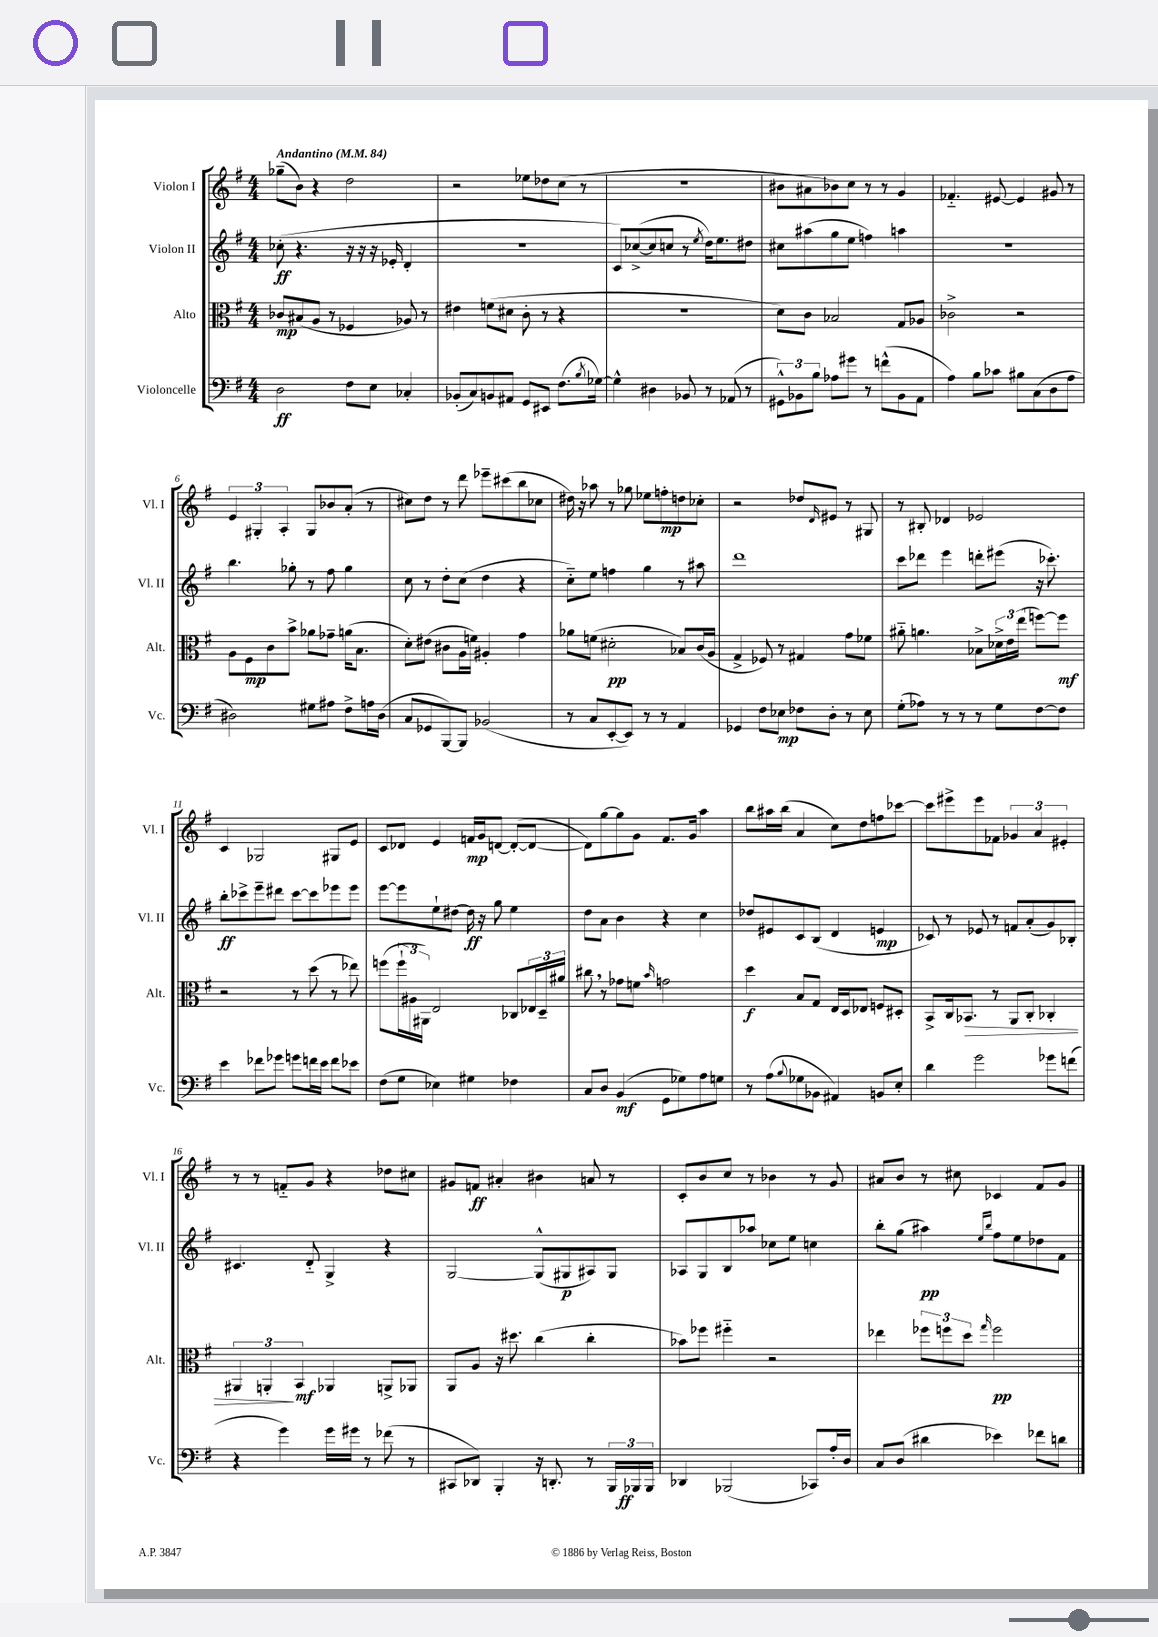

**kern	**kern	**kern	**kern
*staff4	*staff3	*staff2	*staff1
*clefF4	*clefC3	*clefG2	*clefG2
*k[f#]	*k[f#]	*k[f#]	*k[f#]
*M4/4	*M4/4	*M4/4	*M4/4
*MM84	*MM84	*MM84	*MM84
2D\	8c-/L	(8cc-'\	(8gg-~\L
.	(8B#/	4.r	8b\J)
.	8A/J	.	4r
.	8r	.	.
8F#\L	4F-/	16r	2dd\
.	.	16r	.
8E\J	.	16r	.
.	.	16e-'/	.
4C-'/	8A-/)	4d'/	.
.	8r	.	.
=	=	=	=
(8BB-'/L	4e#\	1r	2r
8C/)	.	.	.
8BB/	(8f\L	.	.
8AA#/J	8d#\J	.	.
8GG/L	8c'\	.	8ee-\L
8EE#/J	8r	.	8dd-\
(8.F#\L	4r	.	(8cc\J
.	.	.	8r
8qB/	.	.	.
[16G-\Jk)	.	.	.
=	=	=	=
4G-^^\]	1r	8c/L)	1r
.	.	([8cc-^/	.
4D#\	.	8cc-/]	.
.	.	8cc/J	.
8BB-/	.	8r	.
.	.	8qee/	.
8r	.	16dd\LK)	.
.	.	8.ee\	.
(8AA-/	.	.	.
8r	.	8dd#\J	.
=	=	=	=
12GG#^^\L)	8d\L)	8cc#\L	8b#\L
12BB-\	.	.	.
.	8c\J	(8aa#\	8a#\
12B\J	.	.	.
8A-\L	2B-/	8gg\	8b-\)
8g#\J	.	8ee\J	8cc\J
8r	.	4ff\)	8r
(8f^^\L	.	.	8r
8BB-\	8G/L	4aa\	4g/
8AA\J	8A-/J	.	.
=	=	=	=
4A\)	2c-^\	1r	4.f-'~/
8B\L	.	.	.
8c-\J	.	.	[8e#/
8B#\L	2r	.	4e#/]
(8C\	.	.	.
8D\	.	.	8g#/
8A\J	.	.	8r
=	=	=	=
2D#\)	8A\L	4.bb\	6e/
.	8F#\	.	.
.	.	.	6G#'/
.	8c\	.	.
.	.	.	6A'/
.	8b^\J	8gg-'\	.
8G#\L	8a-\L	8r	8G#/L
8A#\J	8g-~\J	8ff#\	8b-/
8F#^\L	(16a\LK	4gg-\	(8a'/J
.	8.B\J	.	.
16A\L	.	.	8r
(16D#\JJ	.	.	.
=	=	=	=
8C/L	8d'\L)	8cc\	8cc#\L)
8GG-/	(8e#\J	8r	8dd\J
[8BBB/)	8c#\L	8dd'\L	8r
8BBB/]J	16A\L	(8cc\J	8ddd\
.	16f\JJ)	.	.
(2BB-/	4A#'/	4dd\	8eee-~\L
.	.	.	(8ccc#\
.	4g\	4r	8bb\
.	.	.	8cc-\J
=	=	=	=
8r	8a-\L	8cc'~\L)	16dd#\)
.	.	.	16r
8C/L	(8f\J	8ee\J	8aa-\
[8EE'/	2d#'\	4ff\	8r
8EE/]J)	.	.	8gg-\
8r	.	4gg\	8ee-\L
8r	.	.	8ff'\
4AA/	8B-/L)	8r	8dd\
.	(16c/L	8aa#\	8cc-'\J
.	16A/JJ	.	.
=	=	=	=
4GG-/	4G^/	1ddd	2r
8F#\L	8F-/)	.	.
8E-\J	8r	.	.
8F-\L	4G#/	.	8dd-/L
.	.	.	16qqd/
8D'\J	.	.	8e#/J
8r	8g\L	.	8r
8E-\	8f-\J	.	8G#/
=	=	=	=
(8G'\L	8a#'~\	8ccc\L	8r
8A-\J)	4.a\	8ddd-\J	8B#'/
8r	.	4eee\	4d-/
8r	.	.	.
8r	8B-^\L	8ddd'\L	2e-/
8G\L	24d-^\L	(8eee#\J	.
.	24e\	.	.
.	(24ee\JJ	.	.
[8F#\	[8ff\L)	16r	.
.	.	8.ccc-'\)	.
8F#\]J	8ff\]J	.	.
=	=	=	=
4e\	2r	8bb'\L	4c/
.	.	8ccc-^\	.
8f-\L	.	8eee~\	2G-/
8g-\J	.	8ddd#\J	.
8g\L	8r	[8ccc-\L	.
16f\L	(8dd\	8ccc-\]	.
16e\JJ	.	.	.
8f\L	8r	8eee-\	8G#/L
8e-\J	8ee-\)	8eee-\J	8e/J
=	=	=	=
(8F#\L	(8ff\L	[8eee\L	8c/L
8G\J	24ff`\L	8eee\]	8d-/J
.	24A#\	.	.
.	24AA#\JJ)	.	.
4E-\)	2E/	8ee`\	4e/
.	.	[8dd#\J	.
4G#\	.	16dd#\]	16f/LL
.	.	16r	16g/J
.	.	8gg\	[8d/J
4F-\	8C-/L	4ee\	(8d'/_L
.	24E-/L	.	8d/_J
.	24D~/	.	.
.	24a#/JJ	.	.
=	=	=	=
8C/L	8cc#\	8dd\L	8d\]L)
8D/J	8r	8a\J	[8gg\
(4BB/	8g-\L	4b\	8gg\]
.	8f\J	.	8g\J
.	16qqb/	.	.
8GG\L	2g\	4r	8.f#/L
8G-\)	.	.	.
.	.	.	16g/Jk
8A\	.	4cc\	4aa\
8G\J	.	.	.
=	=	=	=
8r	4dd\	8dd-/L	8bb\L
(8A\L	.	8e#/	16aa#\L
.	.	.	(16bb\JJ
8qqB/	.	.	.
8G-\	8B/L	8c/	4a/
8BB-\J	8G/J	(8B/J	.
4AA#/)	16E/LL	4d/	8cc\L)
.	16D/J	.	.
.	8E-/J	.	8dd\
8BB/L	8F/L	4e/	8ff\
8E'/J	8D#'/J	.	[8ccc-\J
=	=	=	=
4d\	8BB^/L	8c-/)	8ccc-\]L
.	16C/k	8r	8eee#^\
.	8.BB-/J	.	.
2g\	.	8e-/	8eee#\
.	8r	8r	8f-\J
.	8AA/L	8f/L	6g-/
.	8C'/J	(8a'/	.
.	.	.	6a/
8g-\L	4C-'/	8g/)	.
.	.	.	6e#'/
(8f\J	.	8B-'/J	.
=	=	=	=
4r	6AA#/	4.c#/	8r
.	.	.	8r
.	6AA'/	.	.
4g\)	.	.	8f'~/L
.	6BB/	.	.
.	.	8d'~/	8g/J
16g\LL	4AA-/	4G^/	4r
16g#\JJ	.	.	.
8r	.	.	.
(8f-\	8AA^/L	4r	8dd-\L
8r	8AA-/J	.	8cc#\J
=	=	=	=
8CC#/L	8AA/L	[2G/	8g#/L
8DD-/J)	8A/J	.	8f/J
4BBB'/	16r	.	4a#'/
.	8.dd#\	.	.
16r	(4cc\	(8G^^/]L	4b#\
8.DD'/	.	.	.
.	.	8G#/	.
8r	4cc'\	8A#/)	8a/
24BBB/LL	.	8G#/J	8r
24BBB-/	.	.	.
24BBB-/JJ	.	.	.
=	=	=	=
4DD-/	8b-\L)	8A-/L	8c'/L
.	8ff-\J	8G/	8b/
(2BBB-/	4ff#'~\	8B/	8cc/J
.	.	8aa-/J	8r
.	2r	8cc-\L	4b-\
.	.	8ee\J	.
8CC-/L)	.	4cc\	8r
16A'/L	.	.	8g/
16D/JJ	.	.	.
=	=	=	=
8C/L	4ee-\	8bb'\L	8a#/L
(8D/J	.	(8gg\J	8b/J
4d#\	12ff-\L	4aa#\)	8r
.	12ff\	.	.
.	.	.	8cc#\
.	12dd\J	.	.
.	.	16qqee/LL	.
.	16qqgg/	16qqbb/JJ	.
4e-\)	2ff\	8ff#\L	4c-/
.	.	8ee\	.
8f-\L	.	8dd-\	8f#/L
8d\J	.	8f#\J	8g/J
==	==	==	==
*-	*-	*-	*-
